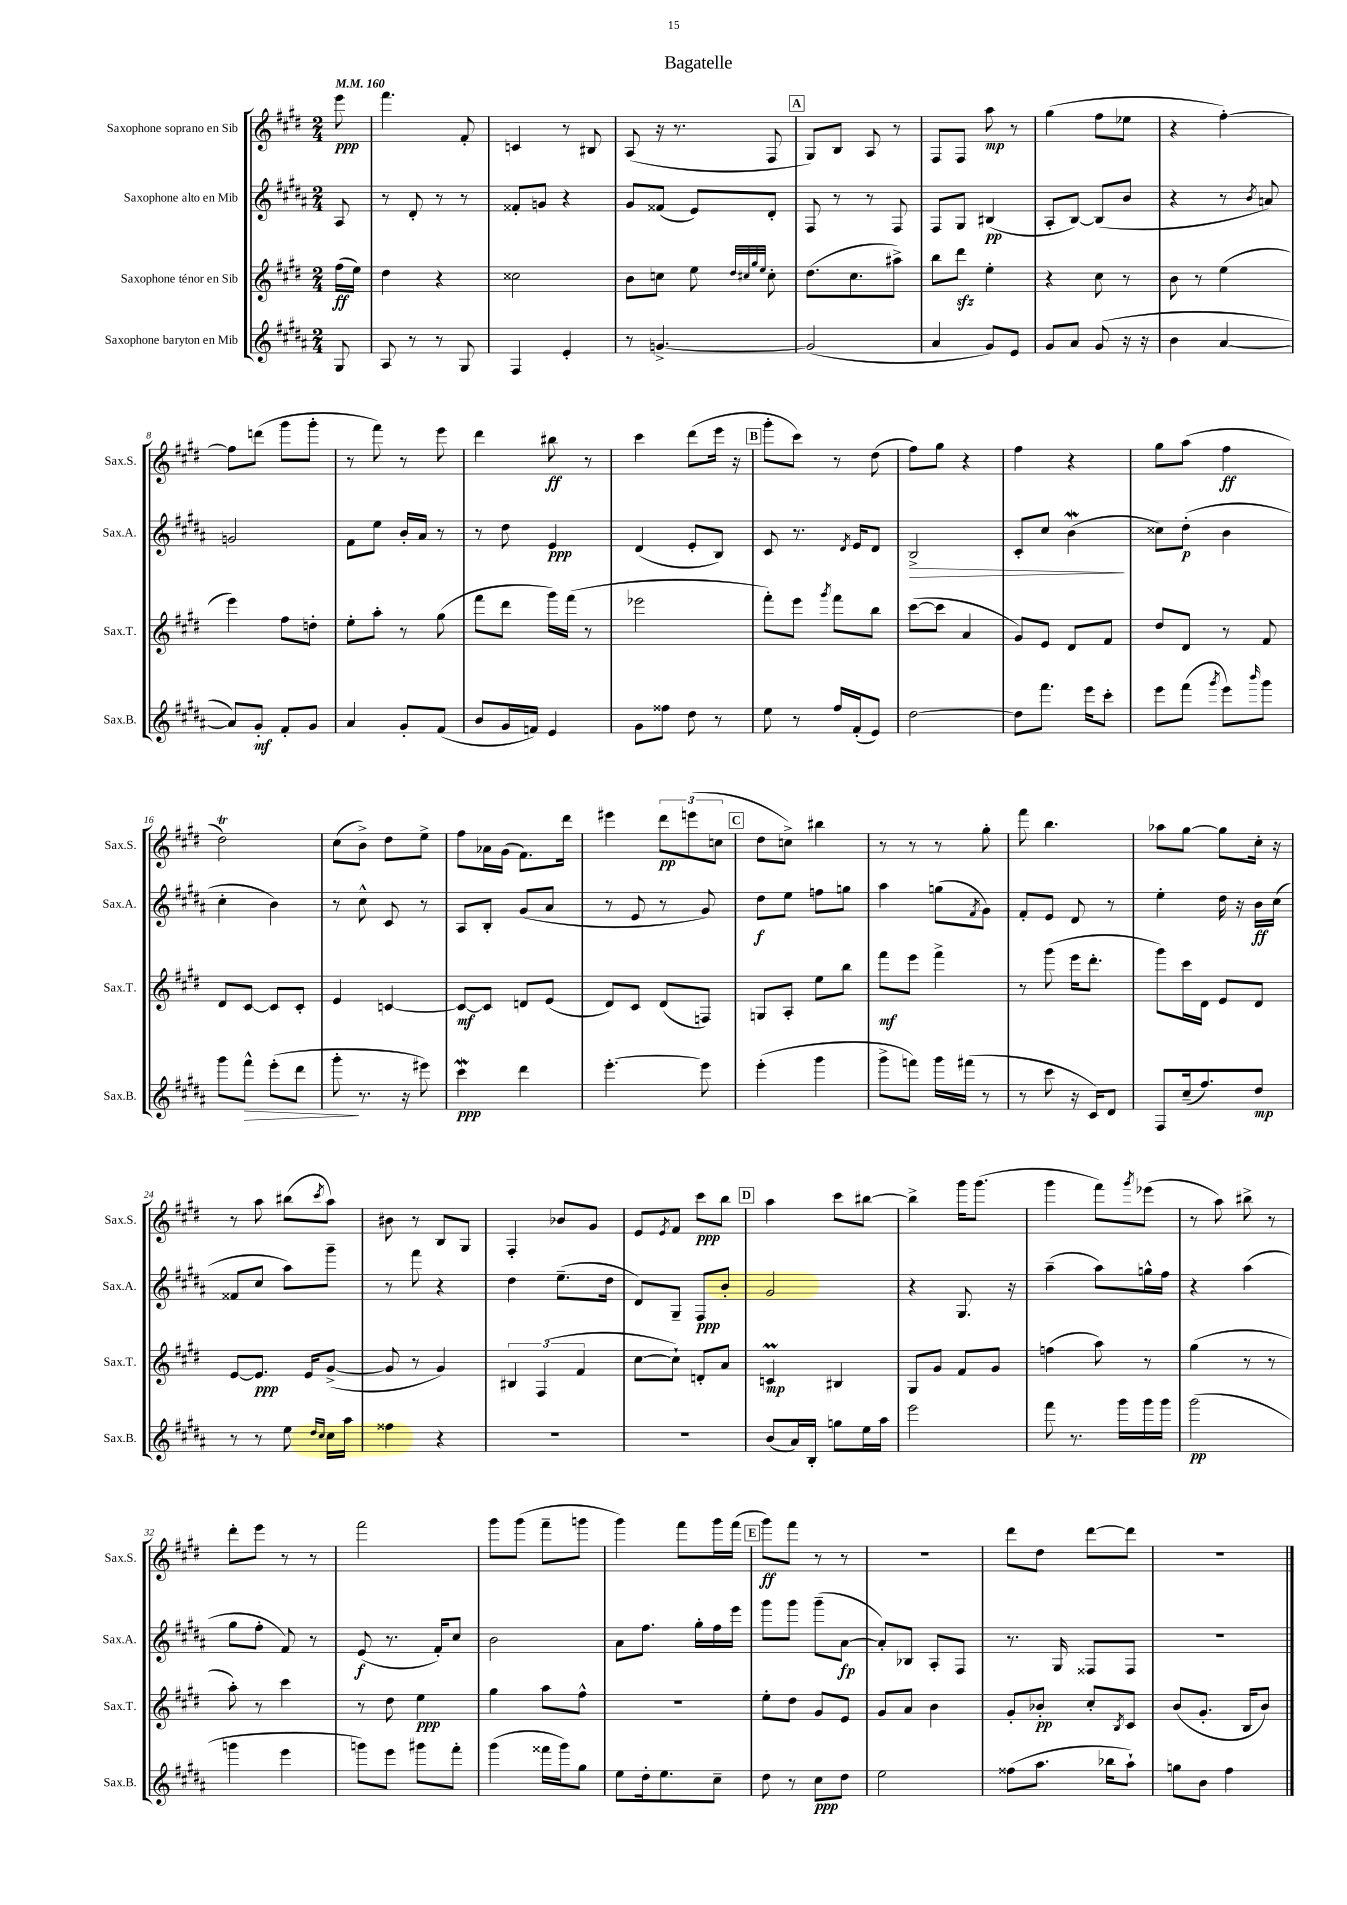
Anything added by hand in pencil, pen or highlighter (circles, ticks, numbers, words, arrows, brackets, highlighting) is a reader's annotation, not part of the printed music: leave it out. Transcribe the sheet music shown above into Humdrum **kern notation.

**kern	**kern	**kern	**kern
*staff4	*staff3	*staff2	*staff1
*clefG2	*clefG2	*clefG2	*clefG2
*k[f#c#g#d#a#]	*k[f#c#g#d#]	*k[f#c#g#d#a#]	*k[f#c#g#d#]
*M2/4	*M2/4	*M2/4	*M2/4
*MM160	*MM160	*MM160	*MM160
8G#	(16ff#	8A#	8eee
.	16ee)	.	.
=	=	=	=
8A#	4dd#	8r	4.fff#
8r	.	8d#'	.
8r	4r	8r	.
8G#	.	8r	8f#'
=	=	=	=
4F#	2cc##	8f##'	4c
.	.	8g	.
4e'	.	4r	8r
.	.	.	8B#
=	=	=	=
8r	8b	8g#	(8A
[4.g^	8cc	(8f##	16r
.	.	.	8.r
.	8ee	8e)	.
.	32qqdd#	.	.
.	32qqcc#	.	.
.	32qqgg#	.	.
.	32qqee	.	.
.	8cc#'	8d#'	8F#
=	=	=	=
(2g]	(8.dd#	8F#	8G#)
.	.	8r	8B
.	8.cc#	.	.
.	.	8r	8A
.	8aa#^)	8F#	8r
=	=	=	=
4a#	8bb	8F#	8F#
.	8ddd#	8G#	8F#
8g#)	4ee'	(4B#	8aa
8e	.	.	8r
=	=	=	=
8g#	4r	8A#'	(4gg#
8a#	.	[8B)	.
(8g#	8cc#	(8B]	8ff#
16r	8r	8b	8ee-
16r	.	.	.
=	=	=	=
4b	8b	4r	4r
.	8r	.	.
[4a#	(4ee	8r	[4ff#')
.	.	8qb	.
.	.	8a)	.
=	=	=	=
8a#])	4eee)	2g	8ff#]
8g#'	.	.	(8ddd
8f#'	8ff#	.	8ggg#
8g#	8dd'	.	8ggg#'
=	=	=	=
4a#	8ee'	8f#	8r
.	8aa'	8ee	8fff#)
8g#'	8r	16b'	8r
.	.	16a#	.
(8f#	(8gg#	8r	8eee
=	=	=	=
8b	8fff#	8r	4ddd#
16g#	8ddd#	8dd#	.
16f)	.	.	.
4e	16ggg#)	4e	8bb#
.	(16fff#	.	.
.	8r	.	8r
=	=	=	=
8g#	2eee-	(4d#	4ccc#
8ff##	.	.	.
8dd#	.	8e'	(8ddd#
8r	.	8B)	16eee
.	.	.	16r
=	=	=	=
8ee	8fff#')	8c#	8ggg#'
8r	8eee	8.r	8ccc#)
.	8qggg#	.	.
16ff#	8fff#	.	8r
.	.	8qd#	.
(16f#'	.	16e	.
8e)	8bb	8d#	(8dd#
=	=	=	=
[2dd#	([8ccc#	2B^	8ff#)
.	8ccc#]	.	8gg#
.	4a	.	4r
=	=	=	=
8dd#]	8g#)	8c#'	4ff#
8.fff#	8e	8cc#	.
.	8d#	(4b	4r
16eee	.	.	.
8ccc#'	8f#	.	.
=	=	=	=
8eee	8dd#	8cc##)	8gg#
(8fff#	8d#	(8dd#'	(8aa
8qggg#	.	.	.
8eee)	8r	4b	4ff#
16qqbbb	.	.	.
8ggg#	8f#	.	.
=	=	=	=
8ggg#	8d#	4cc#'	2dd#)
8fff#^^	[8c#	.	.
(8eee'	8c#]	4b)	.
8ddd#	8c#'	.	.
=	=	=	=
8ggg#'	4e	8r	(8cc#
8.r	.	8cc#^^	8b^)
.	[4c	8c#	8dd#
16r	.	.	.
8eee#)	.	8r	8ee^
=	=	=	=
4ccc#	8c_	8A#	8ff#
.	8c]	8B'	16a-
.	.	.	(16g#
4ddd#	8d	(8g#	8.f#)
.	(8e	8a#	.
.	.	.	16ddd#
=	=	=	=
[4.eee'	8d#)	8r	4eee#
.	8c#	8e	.
.	(8d#	8r	12ddd#
.	.	.	(12eee
8eee]	8F)	8g#)	.
.	.	.	12cc
=	=	=	=
(4eee'	8G	8dd#	8dd#
.	8A'	8ee	8cc^)
4ggg#	8ee	8ff	4bb#
.	8bb	8gg	.
=	=	=	=
8ggg#^	8fff#	4aa#	8r
8fff)	8eee	.	8r
16ggg#	4fff#^	(8gg	8r
(16fff#	.	.	.
.	.	8qf#	.
8r	.	8g#)	8gg#'
=	=	=	=
8r	8r	8f#'	8fff#
8ccc#	(8ggg#	8e	4.bb
16r	16eee	8d#	.
16c#)	8.ddd#'	.	.
8d#	.	8r	.
=	=	=	=
8F#	8ggg#)	4ee'	8aa-
(16cc#~	16ccc#	.	[8gg#
8.ff#)	16d#	.	.
.	8e	16dd#	8gg#]
.	.	16r	.
8dd#	8d#	16b	16cc#'
.	.	(16cc#	16r
=	=	=	=
8r	[8e	8f##	8r
8r	8.e]	8cc#	8aa
8ee	.	8aa#)	(8bb#
.	16e	.	.
16qqdd#	.	.	.
16qqcc#	.	.	8qccc#
16cc#	([8g#^	8ggg#~	8aa)
16aa#	.	.	.
=	=	=	=
4ff##	8g#]	8r	8b#
.	8r	8fff#	8r
4r	4g#)	4r	8B
.	.	.	8G#
=	=	=	=
2r	6B#	4dd#	4F#'
.	(6F#	.	.
.	.	(8.ee~	8b-
.	6f#	.	.
.	.	.	8g#
.	.	16dd#	.
=	=	=	=
2r	[8cc#	8d#)	8e
.	.	.	8qe
.	8cc#`])	8G#~	8f#
.	8d'	8F#	8ccc#
.	8a	8b'	8bb
=	=	=	=
(8b	4c	2g#	4aa
16a#)	.	.	.
16B'	.	.	.
8gg	4B#	.	8ccc#
16ee	.	.	[8bb#
16aa#	.	.	.
=	=	=	=
2eee	8G#	4r	4bb#^]
.	8g#	.	.
.	8f#	8.G#	16ggg#
.	.	.	(8.ggg#
.	8g#	.	.
.	.	16r	.
=	=	=	=
8fff#	(4ff	(4aa#~	4ggg#
8.r	.	.	.
.	8aa)	8aa#)	8fff#)
16ggg#	.	.	.
.	.	.	8qggg#
16ggg#	8r	16gg^^	(8eee-
16ggg#	.	16ff#	.
=	=	=	=
(2ggg#	(4gg#	4r	8r
.	.	.	8aa)
.	8r	(4aa#	8bb#^
.	8r	.	8r
=	=	=	=
4ggg	8aa')	8gg#	8ddd#'
.	8r	8ff#'	8eee
4eee	4ccc#	8f#)	8r
.	.	8r	8r
=	=	=	=
8ggg)	8r	(8e	2fff#
8eee	8dd#	8.r	.
8ggg#	4ee	.	.
.	.	16f#')	.
8fff#'	.	8cc#	.
=	=	=	=
(4ggg#	4gg#	2b	8ggg#
.	.	.	(8ggg#
16fff##	8aa	.	8fff#~
16ggg#)	.	.	.
8gg#	8ff#^^	.	8ggg
=	=	=	=
8ee	2r	8a#	4ggg#)
16dd#'	.	8.ff#	.
8.ee	.	.	.
.	.	.	8fff#
.	.	16gg#'	.
8cc#~	.	16ff#	16ggg#
.	.	16eee	(16fff#
=	=	=	=
8dd#	8ee'	8ggg#	8ggg#)
8r	8dd#	8ggg#	8fff#
8cc#	8g#	(8ggg#~	8r
8dd#	8e	[8a#	8r
=	=	=	=
2ee	8g#	8a#'])	2r
.	8a	8B-	.
.	4b	8A#'	.
.	.	8F#	.
=	=	=	=
(8ff##	8g#'	8.r	8ddd#
8.aa#	8b-'	.	8dd#
.	.	16G#	.
.	8cc#'	8F##	[8ddd#
16bb-	.	.	.
.	8qB	.	.
8aa#`)	8c#	8F##	8ddd#]
=	=	=	=
8gg	(8b	2r	2r
8b	8.g#'	.	.
4ff#	.	.	.
.	16B	.	.
.	8b)	.	.
==	==	==	==
*-	*-	*-	*-
